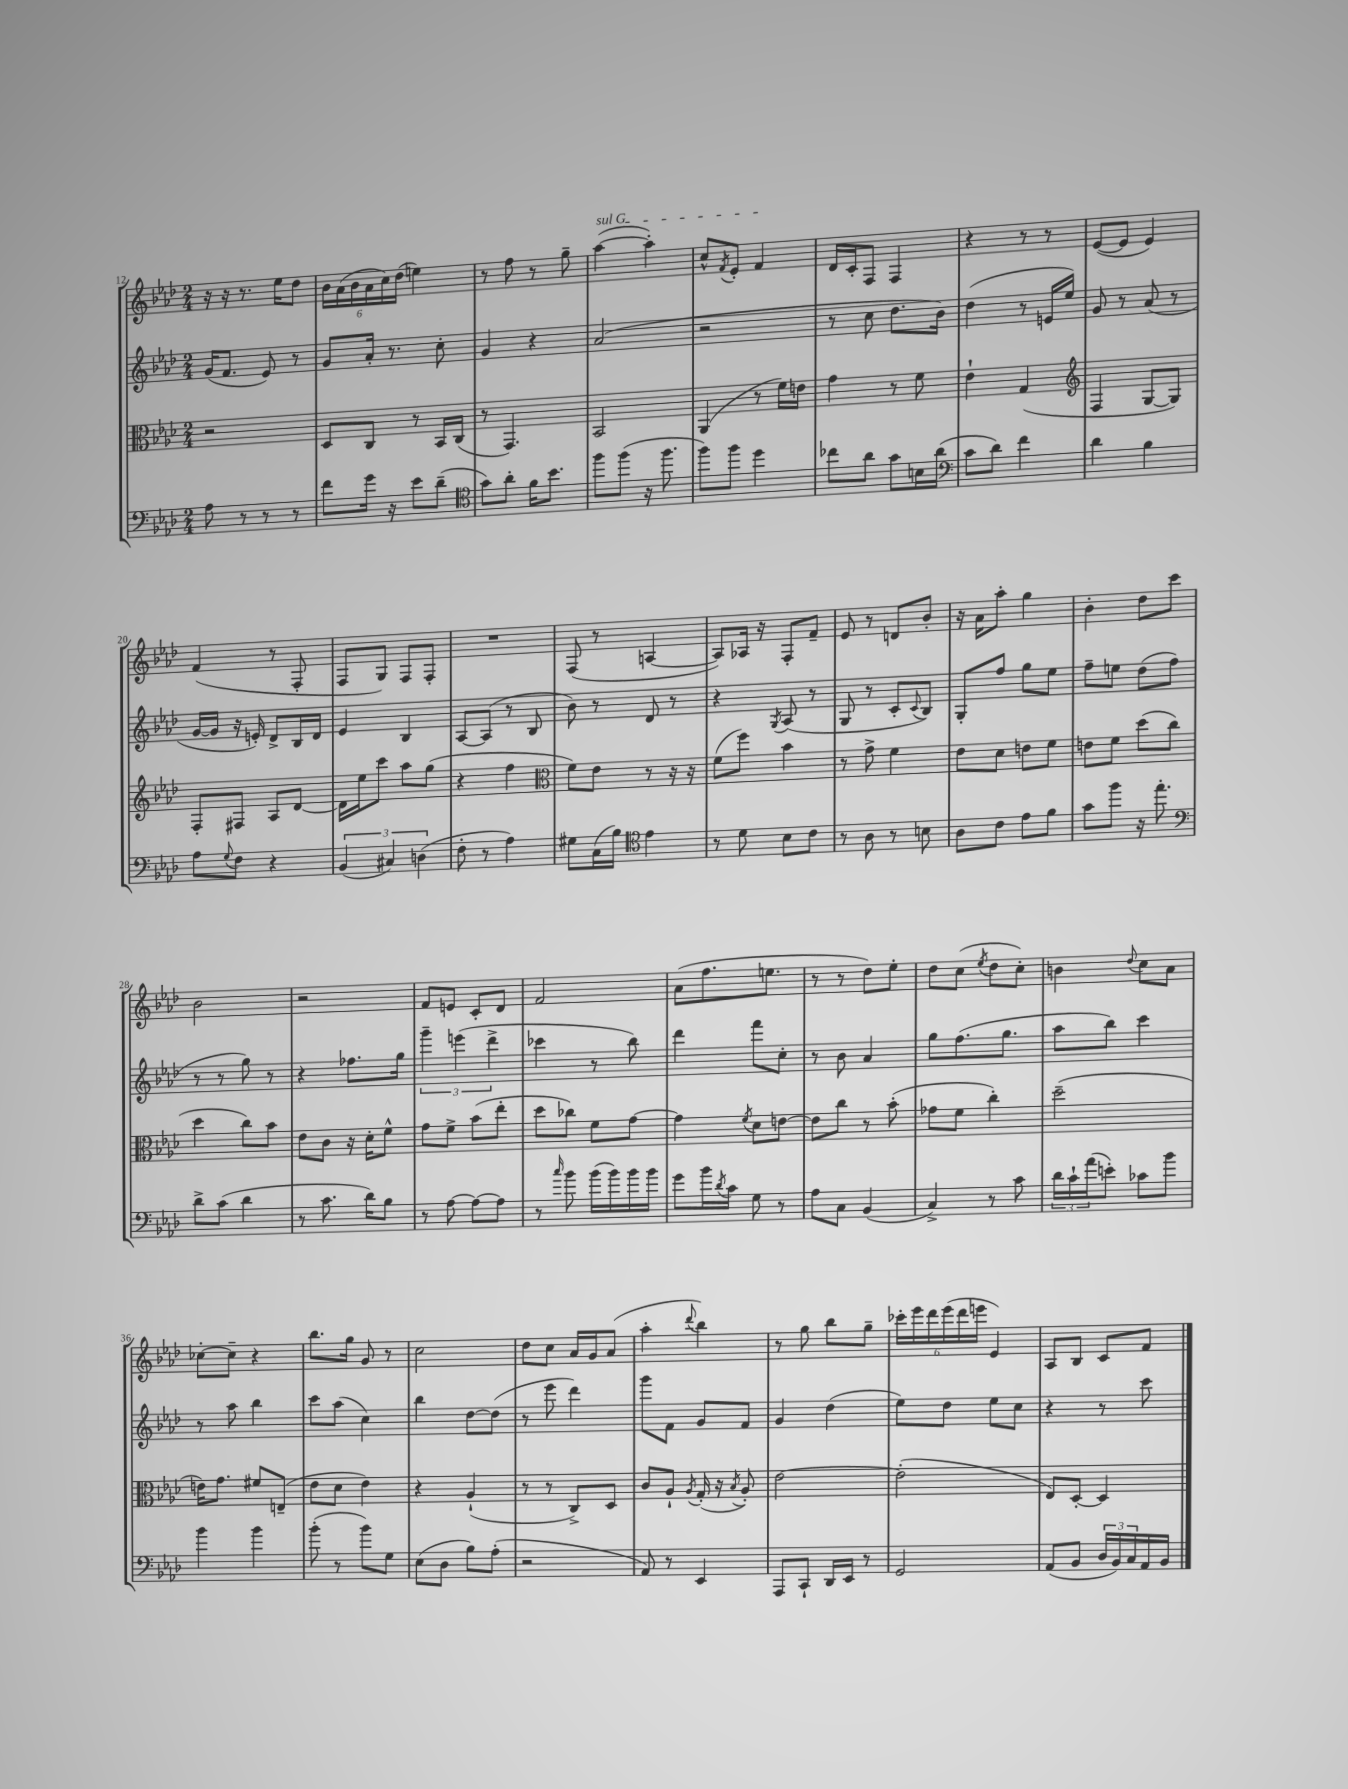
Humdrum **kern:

**kern	**kern	**kern	**kern
*part4	*part3	*part2	*part1
*staff4	*staff3	*staff2	*staff1
*clefF4	*clefC3	*clefG2	*clefG2
*k[b-e-a-d-]	*k[b-e-a-d-]	*k[b-e-a-d-]	*k[b-e-a-d-]
*M2/4	*M2/4	*M2/4	*M2/4
=12	=12	=12	=12
8A-\	2r	(16g/KL	16r
.	.	8.f/J	16r
8r	.	.	8.r
8r	.	8e-/)	.
.	.	.	16ee-\KL
8r	.	8r	8dd-\J
=13	=13	=13	=13
8f\L	8D-/L	8g/L	24b-\LL
.	.	.	(24a-\
.	.	.	24b-\
16g\Jk	8C/J	16a-'/Jk	24a-\
.	.	.	24cc\)
16r	.	8.r	.
.	.	.	(24dd-\JJ
8e-\L	8r	.	4een\)
(8d-~\J	16BB-/LL	8cc'\	.
.	(16C/JJ	.	.
=14	=14	=14	=14
*clefC4	*	*	*
8g\L)	8r	4g/	8r
8a-'\J	4.GG/)	.	8ff\
16f\KL	.	4r	8r
8.b-\J	.	.	.
.	.	.	8gg~\
=15	=15	=15	=15
!	!	!	!LO:TX:a:i:t=sul G
8ff\L	2BB-/	(2a-/	([4aa-\
(8ff\J	.	.	.
16r	.	.	4aa-'\])
8.ff\	.	.	.
=16	=16	=16	=16
8ff\L)	(4AA-/	2r	8cc^^/L
.	.	.	8qf/
8ff\J	.	.	8e-'/J
4dd-\	8r	.	4f/
.	16f\LL)	.	.
.	16en\JJ	.	.
=17	=17	=17	=17
8cc-X\L	4g\	8r	16d-/LL
.	.	.	16c'/J
8a-\J	.	8cc\	8F/J
8g\L	8r	8.dd-\L	4F/
16Bn\L	8f\	.	.
(16a-\JJ	.	16b-\Jk)	.
=18	=18	=18	=18
*clefF4	*	*	*
8c\L	4e-`\	(4dd-\	4r
8d-\J)	.	.	.
4f\	(4G/	8r	8r
.	.	16en/LL	8r
.	.	16ee-/JJ)	.
=19	=19	=19	=19
*	*clefG2	*	*
4d-\	4F/	8g/	([8e-/L
.	.	8r	8e-/J]
4B-\	[8G/L	(8a-/	4e-/)
.	8G/J])	8r	.
!!LO:LB:g=z
=20	=20	=20	=20
8A-\L	8F'/L	[16g/LL	(4f/
.	.	16g/JJ]	.
8qqG/	.	.	.
8F\J	8F#X/J	16r	.
.	.	16en'/)	.
4r	8A-/L	8d-^/L	8r
.	[8d-/J	16B-/L	8F'/
.	.	16d-/JJ	.
=21	=21	=21	=21
(6BB-/	16d-\LL]	4e-/	8F/L
.	16ee-\J	.	.
.	8ccc\J	.	8G/J)
6C#X/)	.	.	.
.	8aa-\L	4B-/	8F/L
(6Dn\	.	.	.
.	(8gg\J	.	8F'/J
=22	=22	=22	=22
8F'\	4r	[8A-/L	2r
8r	.	(8A-/J]	.
4A-\)	4ff\	8r	.
.	.	8B-/	.
=23	=23	=23	=23
*	*clefC3	*	*
8G#X\L	8f\L)	8b-\)	(8F/
(16C\L	8e-\J	8r	8r
16B-\JJ)	.	.	.
*clefC4	*	*	*
4e-\	8r	8d-/	[4An/
.	16r	8r	.
.	16r	.	.
=24	=24	=24	=24
8r	(8f\L	4r	8A/L])
8d-\	8ff\J)	.	16A-X/Jk
.	.	.	16r
.	.	8qG/	.
8B-\L	4b-\	(8A-/	8F'/L
8c\J	.	8r	8f~/J
=25	=25	=25	=25
8r	8r	8G/	8e-/
8A-\	8g^\	8r	8r
8r	4f\	8c'/L	8dn/L
.	.	8qqc/	.
8Bn\	.	8B-/J)	8b-'/J
=26	=26	=26	=26
8A-\L	8e-\L	8G'/L	16r
.	.	.	16a-\KL
8c\J	8d-\J	8ff/J	8aa-'\J
8e-\L	8en\L	8gg\L	4gg\
8f\J	8f\J	8ee-\J	.
=27	=27	=27	=27
8g\L	8en\L	8ff~\L	4b-'\
8ff\J	8f\J	8een\J	.
16r	(8dd-\L	(8dd-\L	8dd-\L
8.ee-'\	.	.	.
.	8cc\J	8ff\J	8ccc\J
!!LO:LB:g=z
=28	=28	=28	=28
*clefF4	*	*	*
8d-^\L	4dd-\	8r	2b-\
(8c\J	.	8r	.
4d-\	8cc\L)	8gg\)	.
.	8b-\J	8r	.
=29	=29	=29	=29
8r	8e-\L	4r	2r
8.c\	8c\J	.	.
.	16r	8.ff-X\L	.
16d-\KL)	16d-'\KL	.	.
8B-\J	8f^^\J	.	.
.	.	16gg\Jk	.
=30	=30	=30	=30
8r	8g\L	6ggg~\	8f/L
[8A-\	8f^\J	.	8en/J
.	.	(6eeen\	.
8A-\L_	(8b-\L	.	8c'/L
.	.	6ddd-^\	.
8A-\J]	8ee-'\J	.	8d-/J
=31	=31	=31	=31
8r	8dd-\L	4ccc-X\	2f/
16qqcc/	.	.	.
8b-\	8cc-X\J)	.	.
(16b-\LL	8f\L	8r	.
16b-\)	.	.	.
16b-\	[8g\J	8bb-\)	.
16b-\JJ	.	.	.
=32	=32	=32	=32
8g\L	4g\]	4ddd-\	(8a-\L
16b-\L	.	.	8.ff\
8qd-/	.	.	.
16c\JJ	.	.	.
.	8qf/	.	.
8G\	8d-\L	8fff\L	.
.	.	.	8.een\J
8r	[8en\J	8cc'\J	.
=33	=33	=33	=33
8A-\L	8e\L]	8r	8r
8C\J	8cc\J	8b-\	8r
(4BB-/	8r	4a-/	8dd-\L)
.	(8b-'\	.	8ee-'\J
=34	=34	=34	=34
4C^/)	8g-X\L	8gg\L	8dd-\L
.	8f\J	(8.ff\	(8cc\J
.	.	.	8qee-/
8r	4cc'\)	.	8dd-\L
.	.	8.gg\J	.
8c\	.	.	8cc'\J)
=35	=35	=35	=35
24d-\LL	(2dd-~\	8aa-\L	4bn\
24c`\	.	.	.
(24a-\J	.	.	.
8en'\J)	.	8bb-\J)	.
.	.	.	8qqdd-/
8c-X\L	.	4ccc\	8cc\L
8b-\J	.	.	8a-\J
!!LO:LB:g=z
=36	=36	=36	=36
4b-\	16en\KL)	8r	[8cc-X'\L
.	8.g\J	.	.
.	.	8aa-\	8cc-~\J]
4b-\	8f#X/L	4bb-\	4r
.	(8En~/J	.	.
=37	=37	=37	=37
(8b-'\	8e-\L	8ccc\L	8.bb-\L
8r	8d-\J	(8aa-\J	.
.	.	.	16gg\Jk
8b-\L)	4e-\)	4cc\)	8g/
8G\J	.	.	8r
=38	=38	=38	=38
(8E-\L	4r	4bb-\	2cc\
8D-\J	.	.	.
8B-\L)	(4A-`/	[8dd-\L	.
(8A-'\J	.	(8dd-\J]	.
=39	=39	=39	=39
2r	8r	8r	8dd-\L
.	8r	8eee-\	8cc\J
.	8C^/L)	4ddd-\)	16a-/LL
.	.	.	16g/J
.	8D-/J	.	(8a-/J
=40	=40	=40	=40
8AA-/)	8c/L	8ggg\L	4aa-'\
8r	8A-`/J	8f\J	.
.	8qA-/	.	8qqddd-/
4EE-/	(16G'/	8g/L	4bb-\)
.	16r	.	.
.	8qB-/	.	.
.	8A-'/)	8f/J	.
=41	=41	=41	=41
8AAA-/L	[2e-\	4g/	8r
8CC`/J	.	.	8gg\
16DD-/LL	.	(4dd-\	8bb-\L
16EE-/JJ	.	.	.
8r	.	.	8gg~\J
=42	=42	=42	=42
2GG/	(2e-'\]	8ee-\L)	24ccc-X'\LL
.	.	.	24eee-\
.	.	.	24ddd-\
.	.	8dd-\J	(24eee-\
.	.	.	24ddd-\
.	.	.	24eeen\JJ
.	.	8ee-\L	4e-/)
.	.	8cc\J	.
=43	=43	=43	=43
(8AA-/L	8E-/L)	4r	8A-/L
8BB-/J	[8D-'/J	.	8B-/J
24D-/LL	4D-/]	8r	8c/L
24BB-/)	.	.	.
24C/	.	.	.
16AA-/	.	8ccc\	8f/J
16BB-/JJ	.	.	.
==	==	==	==
*-	*-	*-	*-
